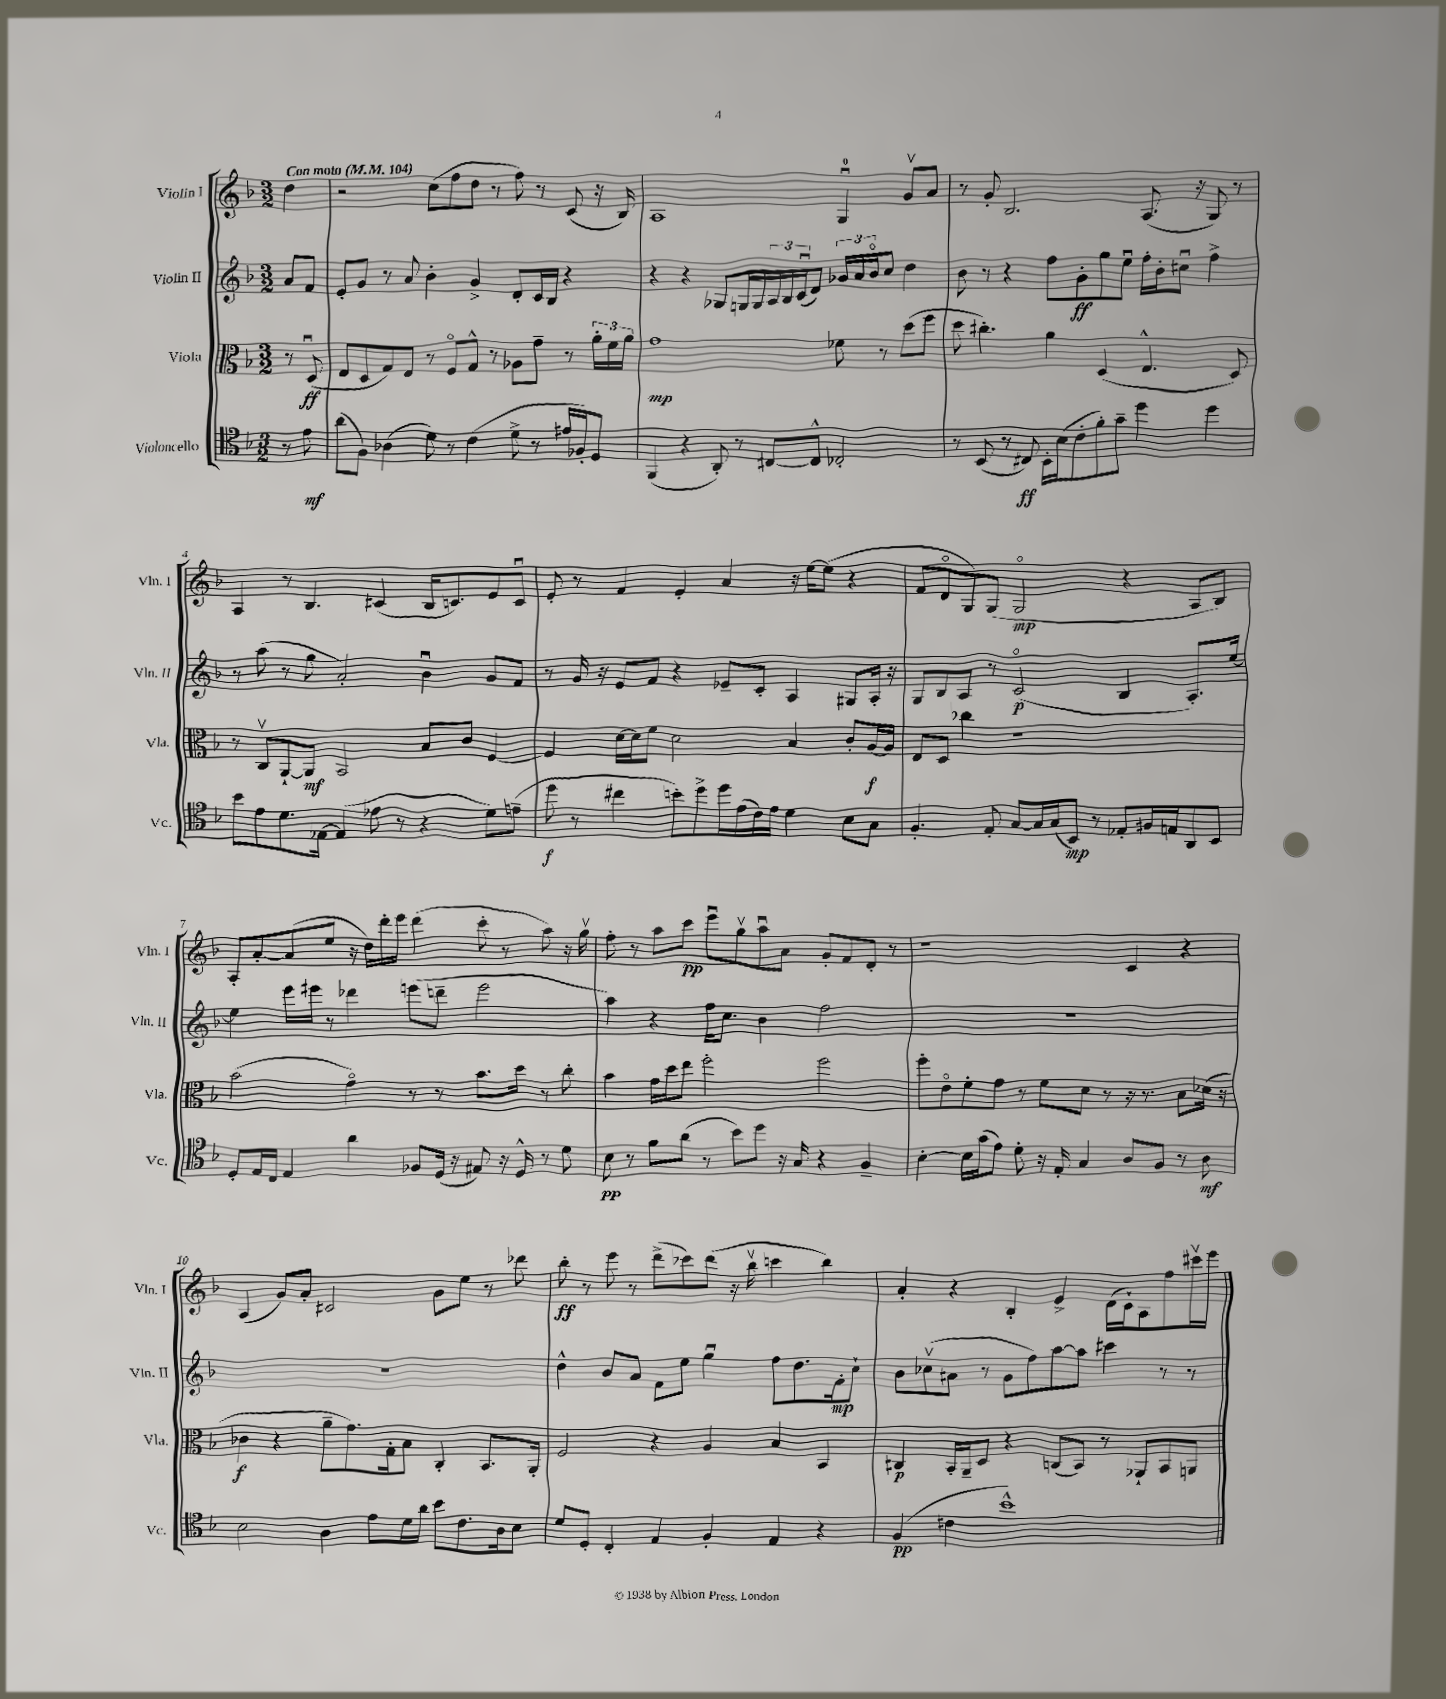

**kern	**kern	**kern	**kern
*staff4	*staff3	*staff2	*staff1
*clefC4	*clefC3	*clefG2	*clefG2
*k[b-]	*k[b-]	*k[b-]	*k[b-]
*M3/2	*M3/2	*M3/2	*M3/2
*MM104	*MM104	*MM104	*MM104
8r	8r	8a	4dd
8e	(8Du	8f	.
=	=	=	=
(8a	8E	8e'	2r
8F)	8D	8g	.
(4A-	8G)	8r	.
.	8E	8a	.
8d)	8r	4b-'	(8cc
8r	8Fo	.	8ff
(4c	8G^^	4g^	8dd
.	8r	.	8r
8d^	8A-	8d'	8ff)
8r	8g~	16c	8r
.	.	16B-	.
16e#	8r	4r	(8c
16F-')	.	.	.
8D	24a'	.	16r
.	24f	.	.
.	.	.	16B-)
.	24a	.	.
=	=	=	=
(4FF	1g	4r	1A
4r	.	4r	.
8AA')	.	8G-	.
8r	.	16G	.
.	.	16G	.
[8C#	.	24A	.
.	.	24B-	.
.	.	(24cu	.
8C#^^]	.	8d)	.
2C-'	8f-	24g-	4Gu
.	.	24a	.
.	.	24b-o	.
.	8r	8cc	.
.	(8dd	4dd	8gv
.	8ff	.	8a
=	=	=	=
8r	8dd	8b-	8r
(8BB-	4.cc#')	8r	8g'
8r	.	4r	2.B-
8C#)	.	.	.
16BB-'	4a	8ff	.
(16B-	.	.	.
8c'	.	8g'	.
8f')	(4D	8gg	.
8g~	.	8eeu	.
4dd	4.E^^	16ff'	(8.A
.	.	16b-'	.
.	.	8cc#u	.
.	.	.	16r
4dd	.	4ff^	8G)
.	8D)	.	8r
=	=	=	=
8b-	8r	8r	4A
8e	8Cv	(8aa	.
8.d	[8AA`	8r	8r
.	8AA]	8gg	4.B-
[16E-	.	.	.
(4E-]	2BB-	2a')	.
8e-	.	.	(4c#
8r	.	.	.
4r	8B-	4b-u	16B-
.	.	.	8.c)
.	8c	.	.
8d)	[4F	8g	8e
(8e~	.	8f	8cu
=	=	=	=
8dd	4F]	8r	8e'
8r	.	16g	8r
.	.	16r	.
4cc#	[16d	8e	4f
.	16d]	.	.
.	8f	8f	.
8b')	2d	4r	4e'
8dd^	.	.	.
16dd	.	8e-~	4a
(16e	.	.	.
16c)	.	8c'	.
16e	.	.	.
4d	4B-	4A	16r
.	.	.	[16ee
.	.	.	(8ee]
8B-	8c'	8G#	4r
8G	[16A	16A'	.
.	16A]	16r	.
=	=	=	=
4.F'	8E	8G	8f
.	8D	8B-	8do
.	4cc-	8A	8G)
8E'	.	8r	(8G
[8G	1r	(2co	2Go
16G]	.	.	.
(16G	.	.	.
8BB-)	.	.	.
8r	.	.	.
8E-'	.	4B-	4r
16F#	.	.	.
16E	.	.	.
8AA	.	8.A')	8A
8BB-	.	.	8B-)
.	.	[16ee	.
=	=	=	=
8D'	(2b-	4ee]	8A'
16E	.	.	[8a'
16C	.	.	.
4E	.	16eee	(8a]
.	.	16eee#	.
.	.	8r	8ee
4a	4go)	4ddd-	16r
.	.	.	16dd)
.	.	.	16ddd'
.	.	.	16eee
8F-	8r	(8eee	(4ddd
(16D	8r	8ddd~	.
16r	.	.	.
8E#)	8.b-	2eee	8ccc'
16r	.	.	8r
16D^^	16dd	.	.
8r	8r	.	8aa)
8d	8cc'	.	16r
.	.	.	16ggv
=	=	=	=
8B-	4b-	4aa)	8ff'
8r	.	.	8r
8f	16g	4r	8aa
.	16dd	.	.
(8a	8ee	.	8ccc
8r	2ff'	16ff	8eeeu
.	.	8.cc	.
8b-)	.	.	8ggv
8dd	.	4b-	8aau
16r	.	.	8a
16G	.	.	.
4r	2ff	2ff	8g'
.	.	.	8f
4F~	.	.	8d'
.	.	.	8r
=	=	=	=
[4B-'	8ff'	1.r	1r
.	8eo	.	.
16B-]	8f'	.	.
(16g	.	.	.
8e)	8g	.	.
8d'	8r	.	.
16r	8f	.	.
16E'	.	.	.
4G	8d	.	.
.	8r	.	.
8A	16r	.	4c
.	8.r	.	.
8F	.	.	.
8r	8B-	.	4r
8A	(16d-	.	.
.	16r	.	.
=	=	=	=
2B-	4c-	1.r	(4A
.	4r	.	8g)
.	.	.	8a'
4A	8a~	.	2c#
.	8.g)	.	.
8e	.	.	.
.	16G'	.	.
16d	8B-	.	.
16a	.	.	.
8b-	4C'	.	8g
8.c	.	.	8ee
.	8.BB-	.	8r
16A	.	.	.
8B-	.	.	8ddd-
.	16AA'	.	.
=	=	=	=
8d	2F	4dd^^	8bb-'
8D'	.	.	8r
4C'	.	8b-	8eee
.	.	8a	8r
4E	4r	8f	(8ddd^
.	.	8ee	8ccc-)
4F'	4A	4ggu	(8ddd
.	.	.	16r
.	.	.	16bb-v
4E	4B-	8ff	4ccc
.	.	8.dd	.
4r	4BB-	.	4bb-)
.	.	16f'	.
.	.	8cc`	.
=	=	=	=
(4F	4C#	8b-	4a'
.	.	(8cc-v	.
4c#	16BB-'	8a#	4r
.	16AA~	.	.
.	8D	8r	.
1b-^^)	4r	8g	4B-'
.	.	8ff)	.
.	(8C	[8aa	4e^
.	8BB-)	8aa]	.
.	8r	4ccc#	(16d
.	.	.	16c`)
.	8AA-`	.	8A
.	8BB-	8r	8ff
.	8AA	8r	16ccc#v
.	.	.	16eee
==	==	==	==
*-	*-	*-	*-
